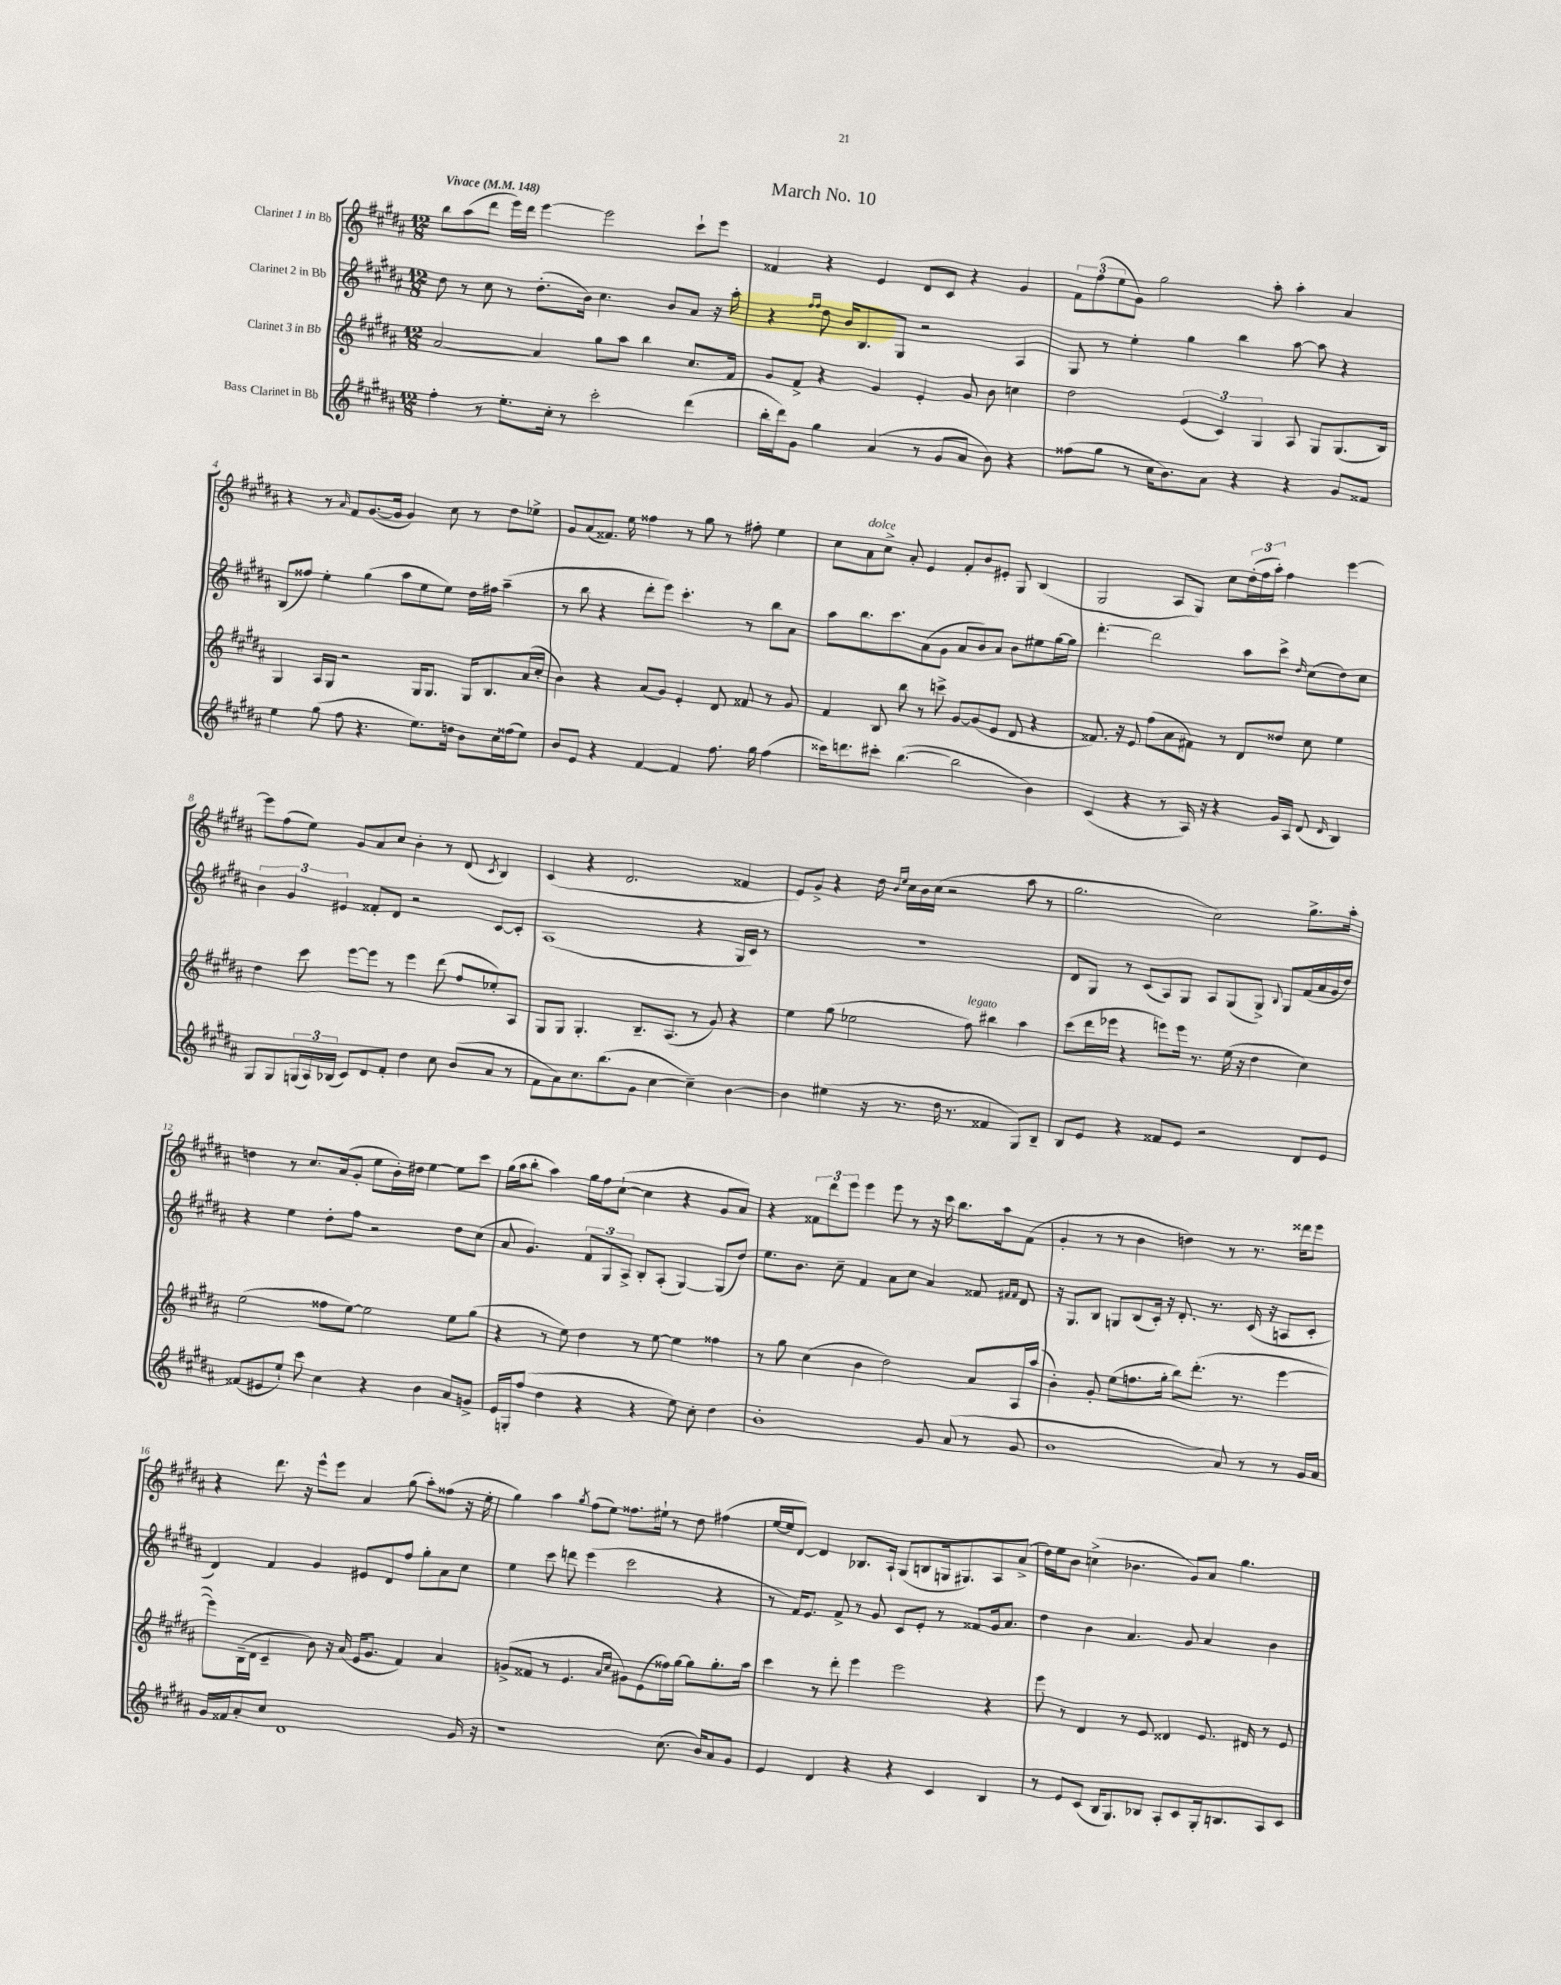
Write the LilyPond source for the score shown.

\header { title = "March No. 10" }
<<
\new StaffGroup <<
\new Staff = "s0" \with { instrumentName = "Clarinet 1 in Bb" } {
    \clef treble \key b \major \numericTimeSignature \time 12/8 \tempo "Vivace" 4 = 148
    b''8 ais''8( dis'''8 e'''16) dis'''16 e'''4~ e'''2 cis'''8-! e'''8 |
    fisis'4 r4 e'4 dis'8 cis'8 r4 gis'4 |
    \tuplet 3/2 { fis'8 fis''8( e''8 } gis'8) gis''2 ais''8-. ais''4-. ais'4 |
    r4 r8 \grace { ais'16 } fis'8 gis'8.~( gis'16 gis'4) cis''8 r8 dis''8 ees''8-> |
    gis'8 ais'8( fisis'8.) e''16 fisis''4 r8 gis''8 r8 fis''8-. e''4 |
    cis''8 ais'8^\markup { \italic "dolce" } cis''8-> ais'8-. e'4 fis'8-. b'8 eis'8-. gis8 b4( |
    gis2 ais8 gis8) cis''8 \tuplet 3/2 { dis''16-.( fis''16 ais''16-.) } fis''4 e'''4~ |
    e'''8 fis''8( e''8) gis'8 ais'8 cis''8 b'4-. r8 dis'8( \acciaccatura { cis'8 } b4) |
    cis'4( r4 dis'2. fisis'4 |
    e'8) gis'8-> r4 dis''16 \grace { b'16 e''16 } cis''16 b'16 cis''16( r2 ais''8 r8 |
    gis''2. cis''2) gis''8.-> ais''16-. |
    d''4 r8 cis''8. ais'16( gis'8-. e''8 b'16-.) dis''16 e''4~ e''8 cis'''8 |
    gis''16( ais''16 b''8-. ais''4) gis''16 fis''16 cis''8~-!( cis''4 r4 gis'8 ais'8) |
    r4 \tuplet 3/2 { fisis'8 dis'''8 e'''8 } e'''4 e'''8 r8 r16 cis'''16 b''8. ais''16 fisis'8( |
    gis'4-. r8 r8 b'4 d''4) r8 r8. disis'''16 e'''8 |
    r4 dis'''8. r16 e'''8-^ e'''8 ais'4 gis''8( ais''8-.) fisis''8( r16 e''16-. |
    gis''4) ais''4 \acciaccatura { gis''8 } fis''8( e''8) fisis''8. eis''16-! r8 dis''8 fis''4( |
    e''16~ e''16 dis'8~) dis'4 bes8. ais16-! gis8( b8 g16 gis8.) ais8 ais'8->( |
    dis''16) e''16 b'8 c''4->( bes'4. gis'8) ais'8 gis''4. \bar "|." |
}
\new Staff = "s1" \with { instrumentName = "Clarinet 2 in Bb" } {
    \clef treble \key b \major \numericTimeSignature \time 12/8
    dis''8 r8 cis''8 r8 dis''8.-.( b'16) cis''4. b'8 ais'8 r16 ais''16-. |
    r4 \grace { fis''16 fis''16 } dis''8 b'16 b8. gis8 r2 ais4 |
    gis8 r8 e''4-. gis''4 b''4 ais''8~ ais''8 r4 |
    b8( fisis''8) e''4-. gis''4( ais''8 e''8 e''8) dis''16 fis''16 ais''4--( |
    r8 b''8 r4 dis'''8-. e'''8) cis'''4.-. r8 b''8 ais'8 |
    ais''8 b''8. cis'''8. ais'8( gis'8 ais'8 b'8) ais'8 b'8 eis''8 gis''16~ gis''16 |
    dis'''4.~-. dis'''2 ais''8 cis'''8-> \grace { dis''16 } cis''8( dis''8) cis''8 |
    \tuplet 3/2 { b'4 gis'4 eis'4 } fisis'8-. dis'8 r2 cis'8~ cis'8-. |
    ais1( r4 gis16 cis'16) r8 |
    R1. |
    dis'8 gis8 r8 cis'8( ais8) gis8 ais8 gis8( gis8->) \appoggiatura { b8 } gis8 fis'16( ais'16 gis'16 dis''16) |
    r4 e''4 dis''8-. fis''8 r2 dis''8 cis''8( |
    ais'8 gis'4.) \tuplet 3/2 { fis'8 gis8 ais8-> } b8-. ais8-.( gis4~) gis8( dis''8) |
    e''8. b'8. cis''8-- fis'4 ais'8 cis''8 ais'4 fisis'8 \grace { fis'16 fis'16 } dis'8 |
    r16 gis8. b8 g8 b8( cis'16-.) r16 dis'8.-. r8. cis'16( r16 a8 cis'8-. |
    dis'4) fis'4 gis'4 eis'8 dis'8 fis''8 gis''8-. ais'8 cis''8 |
    e''4 cis'''8 d'''8 e'''4( cis'''2 r4 |
    r8 fis'16) e'8. fis'8-> r8 gis'8 cis'8 e'8-. r8 fisis'8 gis'16 ais'8. |
    dis''4 b'4 ais'4. gis'8 ais'4 b'4 \bar "|." |
}
\new Staff = "s2" \with { instrumentName = "Clarinet 3 in Bb" } {
    \clef treble \key b \major \numericTimeSignature \time 12/8
    ais'2~ ais'4 gis''8 ais''8 b''4 cis''8. fis'16 |
    gis'8 fis'8-> r4 gis'4 e'4-. gis'8 b'8 c''4 |
    dis''2 \tuplet 3/2 { e'4( cis'4) gis4 } ais8 gis8 gis8.( b16) |
    gis4 ais16 gis16 r2 gis16 gis8. gis16 b8. ais'16( cis''16-. |
    b'4) r4 ais'8( gis'8) e'4-. dis'8 fisis'8 r8 gis'8 |
    fis'4 b8 b''8 r8 c'''8-> gis'8~ gis'8( e'8 dis'8 r4 |
    fisis'8.) r16 e'8 fis''8( ais'8 fis'8) r8 dis'8 disis''8 cis''8 e''4 |
    dis''4 cis'''8 e'''8~ e'''8 r8 e'''4 dis'''8( fis''8 ees''8-.) ais8 |
    gis8 gis8 gis4.-. b8.-- ais8.( r8 gis'8) r4 |
    e''4 gis''8( ees''2 fis''8^\markup { \italic "legato" }) bis''4 ais''4 |
    cis'''8( dis'''16 ees'''16 r4 e'''8) e'''16 r8. e''16( r16 dis''4 cis''4) |
    e''2( fisis''8 e''8~) e''2 e''8 gis''8( |
    r4 r8 e''8) dis''4 r8 e''8~ e''4 fisis''4 |
    r8 gis''8 cis''4( b'4 dis''2) ais'8 ais16 ais''16( |
    b'4-.) gis'8-. e''8( f''8. gis''16-. b''8) dis'''8.-.( r8. e'''4~ |
    e'''8) b16--( dis'16 cis'4-- b'8) r16 ais'16( e'16 gis'8. fis'4) ais'4 |
    g'8->( fisis'8 r8 e'4. \grace { ais'16 cis''16 } gis'8) e'8( fisis''16) gis''16~ gis''8 gis''8.-. ais''16 |
    cis'''4 r8 dis'''8-. e'''4 e'''2 r4 |
    e'''8 r8 dis'4 r8 e'8 disis'4 e'8. dis'16 r8 e'8 \bar "|." |
}
\new Staff = "s3" \with { instrumentName = "Bass Clarinet in Bb" } {
    \clef treble \key b \major \numericTimeSignature \time 12/8
    fis''4-. r8 e''8.-. cis''16-. r8 cis'''2-. dis'''4( |
    b''16-. dis'''16) gis'8 gis''4 ais'4( r8 gis'8 ais'8 b'8) r4 |
    fisis''8( gis''8 r8 cis''16 b'8.) ais'8 r4 r4 gis'8 fisis'8 |
    e''4 gis''8( fis''8 r4. e''8.) d''16 b'8 cis''16 fisis''16( e''8) |
    b'8 e'8 r4 fis'4~ fis'4 fis''8. gis''16 fis''4( |
    cisis'''16) d'''8. cis'''8-. b''4.~( b''2 b'4) |
    cis'4( r4 r8 ais16) r16 r4 gis'16 ais16 dis'8( \grace { dis'16 } b4) |
    gis8 gis8 \tuplet 3/2 { g16( ais16) bes16( } cis'8) dis'8 fis'8-. dis''4 cis''8 b'8( ais'8 r8 |
    fis'8 ais'8) cis''8. b''8.( gis'8 cis''4~ cis''4--) b'4~ |
    b'4 eis''4( r16 r8. dis''16 r8. fisis'4 gis8) b8-- |
    b8 e'8 r4 fisis'8 e'8 r2 dis'8 e'8 |
    fisis'8( eis'8 e''8-!) cis'''8 cis''4 r4 b'4 ais'8 g'8-> |
    e'16 g16-. fis''8( dis''4 r4 r4 e''8) cis''8-. dis''4 |
    b'1-. gis'8 ais'8( r8 gis'8 |
    b'1 ais'8) r8 r8 gis'16 ais'16 |
    gis'16 fisis'16 ais'8-. cis''8 dis'1 gis'16 r16 |
    r1 cis''8.( b'16) ais'8 gis'8 |
    e'4 dis'4 r4 r4 cis'4 b4 |
    r8 e'8 cis'8( b16 gis8.) bes8 ais8-. cis'8 gis16-. b8. ais8 cis'8 \bar "|." |
}
>>
>>
